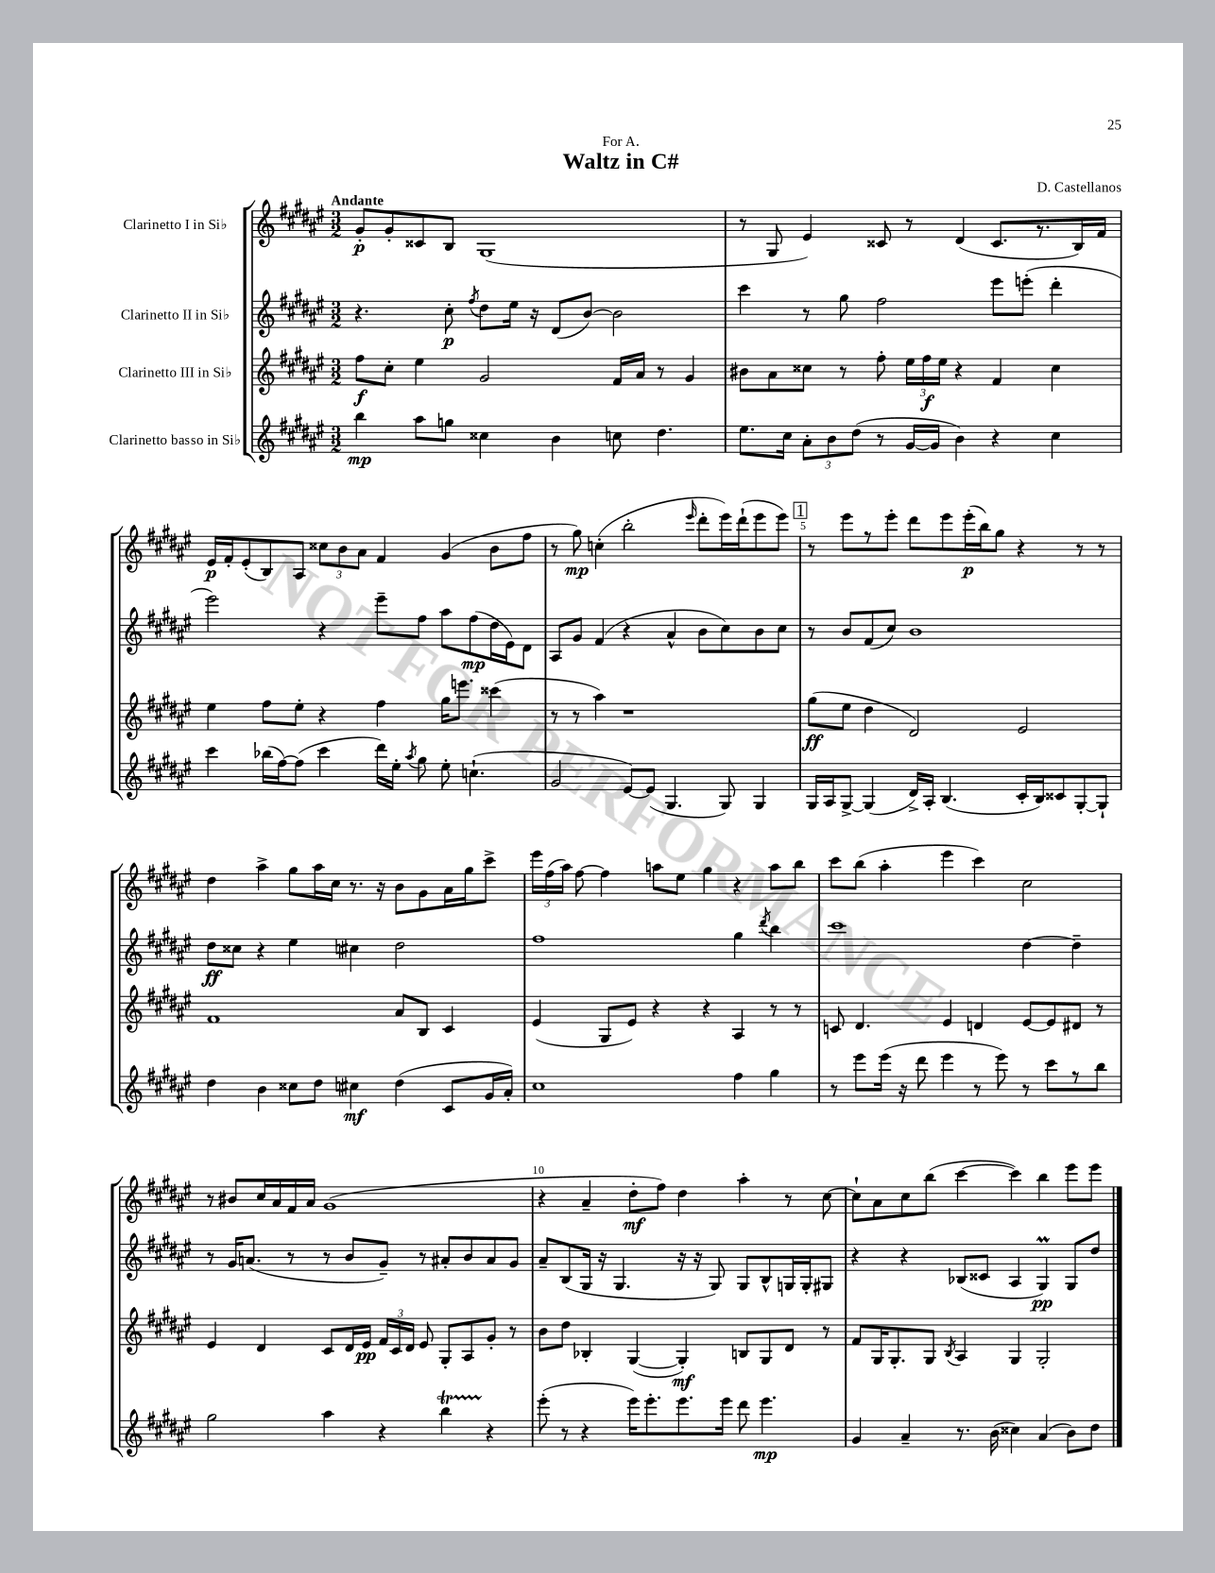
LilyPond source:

\header { title = "Waltz in C#" composer = "D. Castellanos" dedication = "For A." }
<<
\new StaffGroup <<
\new Staff = "s0" \with { instrumentName = "Clarinetto I in Sib" } {
    \clef treble \key fis \major \numericTimeSignature \time 3/2 \tempo "Andante"
    \autoBeamOff gis'8[-.\p gis'8-. cisis'8 b8] gis1( |
    r8 gis8 eis'4) cisis'8 r8 dis'4( cisis'8.[ r8. b16) fis'16] |
    eis'16[\p fis'16-. eis'8-.( b8) ais8] \tuplet 3/2 { cisis''8[ b'8 ais'8] } fis'4 gis'4( b'8[ fis''8] |
    r8 gis''8\mp) c''4-.( b''2-. \grace { eis'''16 } dis'''8[-. eis'''16) dis'''16-!( eis'''8 eis'''8]) |
    \mark \markup { \box "1" } r8 eis'''8[ r8 eis'''8]-. dis'''8[ eis'''8 eis'''16-.\p( b''16) gis''8] r4 r8 r8 |
    dis''4 ais''4-> gis''8[ ais''16 cis''16] r8. r16 b'8[ gis'8 ais'16 gis''16 cis'''8]-> |
    \tuplet 3/2 { eis'''16[ fis''16( ais''16]) } fis''8~ fis''4 a''8[ eis''8] gis''4 r4 a''8[ b''8] |
    cis'''8[ b''8]( ais''4-. eis'''4 cis'''4) cis''2 |
    r8 bis'8[ cis''16 ais'16 fis'16 ais'16] gis'1( |
    r4 ais'4-- dis''8[-.\mf fis''8]) dis''4 ais''4-. r8 cis''8~ |
    cis''8[-! ais'8 cis''8 b''8]( cis'''4~ cis'''4) b''4 eis'''8[ eis'''8] \bar "|." |
}
\new Staff = "s1" \with { instrumentName = "Clarinetto II in Sib" } {
    \clef treble \key fis \major \numericTimeSignature \time 3/2
    \autoBeamOff r4. cis''8-.\p \acciaccatura { fis''8 } dis''8[ eis''16] r16 dis'8[( b'8]~) b'2 |
    cis'''4 r8 gis''8 fis''2 eis'''8[ e'''8]-.( dis'''4-. |
    eis'''2) r4 eis'''8[-- fis''8] ais''8[ fis''8\mp( dis''16 eis'16) dis'8] |
    ais8[ gis'8] fis'4( r4 ais'4-^ b'8[ cis''8) b'8 cis''8] |
    \mark \markup { \box "1" } r8 b'8[ fis'8( cis''8]) b'1 |
    dis''8[\ff cisis''8] r4 eis''4 cis''4 dis''2 |
    fis''1 gis''4 \acciaccatura { dis'''8 } b''4 |
    cis'''1 dis''4~ dis''4-- |
    r8 gis'16[ a'8.]( r8 r8 b'8[ gis'8]--) r8 ais'8[-. b'8 ais'8 gis'8] |
    ais'8[-- b8( gis16] r16 gis4. r16 r16 gis8) gis8[ b8-^ g16 g16-. gis8] |
    r4 r4 bes8[( cisis'8] ais4 gis4\prall\pp) gis8[ dis''8] \bar "|." |
}
\new Staff = "s2" \with { instrumentName = "Clarinetto III in Sib" } {
    \clef treble \key fis \major \numericTimeSignature \time 3/2
    \autoBeamOff fis''8[\f cis''8]-. eis''4 gis'2 fis'16[ ais'16] r8 gis'4 |
    bis'8[ ais'8 cisis''8] r8 fis''8-. \tuplet 3/2 { eis''16[ fis''16\f eis''16] } r4 fis'4 cisis''4 |
    eis''4 fis''8[ eis''8]-. r4 fis''4 gis''16[ e'''8.] cisis'''4( |
    r8 r8 ais''4) r1 |
    \mark \markup { \box "1" } gis''8[\ff( eis''8] dis''4 dis'2) eis'2 |
    fis'1 ais'8[ b8] cis'4 |
    eis'4( gis8[ eis'8]) r4 r4 ais4 r8 r8 |
    c'8 dis'4. eis'4 d'4 eis'8[~ eis'8 dis'8] r8 |
    eis'4 dis'4 cis'8[ dis'16 eis'16]\pp \tuplet 3/2 { fis'16[ cis'16 dis'16] } eis'8 gis8[-. ais8 gis'8]-. r8 |
    b'8[ dis''8] bes4-. gis4~( gis4-.\mf) b8[ gis8 dis'8] r8 |
    fis'8[ gis16 gis8.-. gis8] \acciaccatura { b8 } ais4 gis4 gis2-. \bar "|." |
}
\new Staff = "s3" \with { instrumentName = "Clarinetto basso in Sib" } {
    \clef treble \key fis \major \numericTimeSignature \time 3/2
    \autoBeamOff b''4\mp ais''8[ g''8] cisis''4 b'4 c''8 dis''4. |
    eis''8.[ cis''16] \tuplet 3/2 { ais'8[-. b'8 dis''8]( } r8 gis'16[~ gis'16] b'4) r4 cis''4 |
    cis'''4 bes''16[( fis''16~) fis''8]( cis'''4 dis'''16[) eis''16]-. \acciaccatura { ais''8 } gis''8 eis''8-. c''4.-!( |
    gis'2 eis'8[~) eis'8]( gis4. gis8) gis4 |
    \mark \markup { \box "1" } gis16[ ais16 gis8]~-> gis4( dis'16[->) ais16]-. b4.( cis'16[-. b16) cisis'8 gis8~-. gis8]-! |
    dis''4 b'4 cisis''8[ dis''8] cis''4\mf dis''4( cis'8[ gis'16 ais'16]-.) |
    cis''1 fis''4 gis''4 |
    r8 eis'''8[ eis'''16]( r16 dis'''8 eis'''4 r8 eis'''8) r8 cis'''8[ r8 b''8] |
    gis''2 ais''4 r4 b''4\startTrillSpan r4\stopTrillSpan |
    eis'''8-.( r8 r4 eis'''16[) eis'''8.-. eis'''8. eis'''16] dis'''8 eis'''4.\mp |
    gis'4 ais'4-- r8. b'16( cisis''4) ais'4( b'8[) dis''8] \bar "|." |
}
>>
>>
\layout { \context { \Score \override BarNumber.break-visibility = ##(#f #t #t) barNumberVisibility = #(every-nth-bar-number-visible 5) } }
